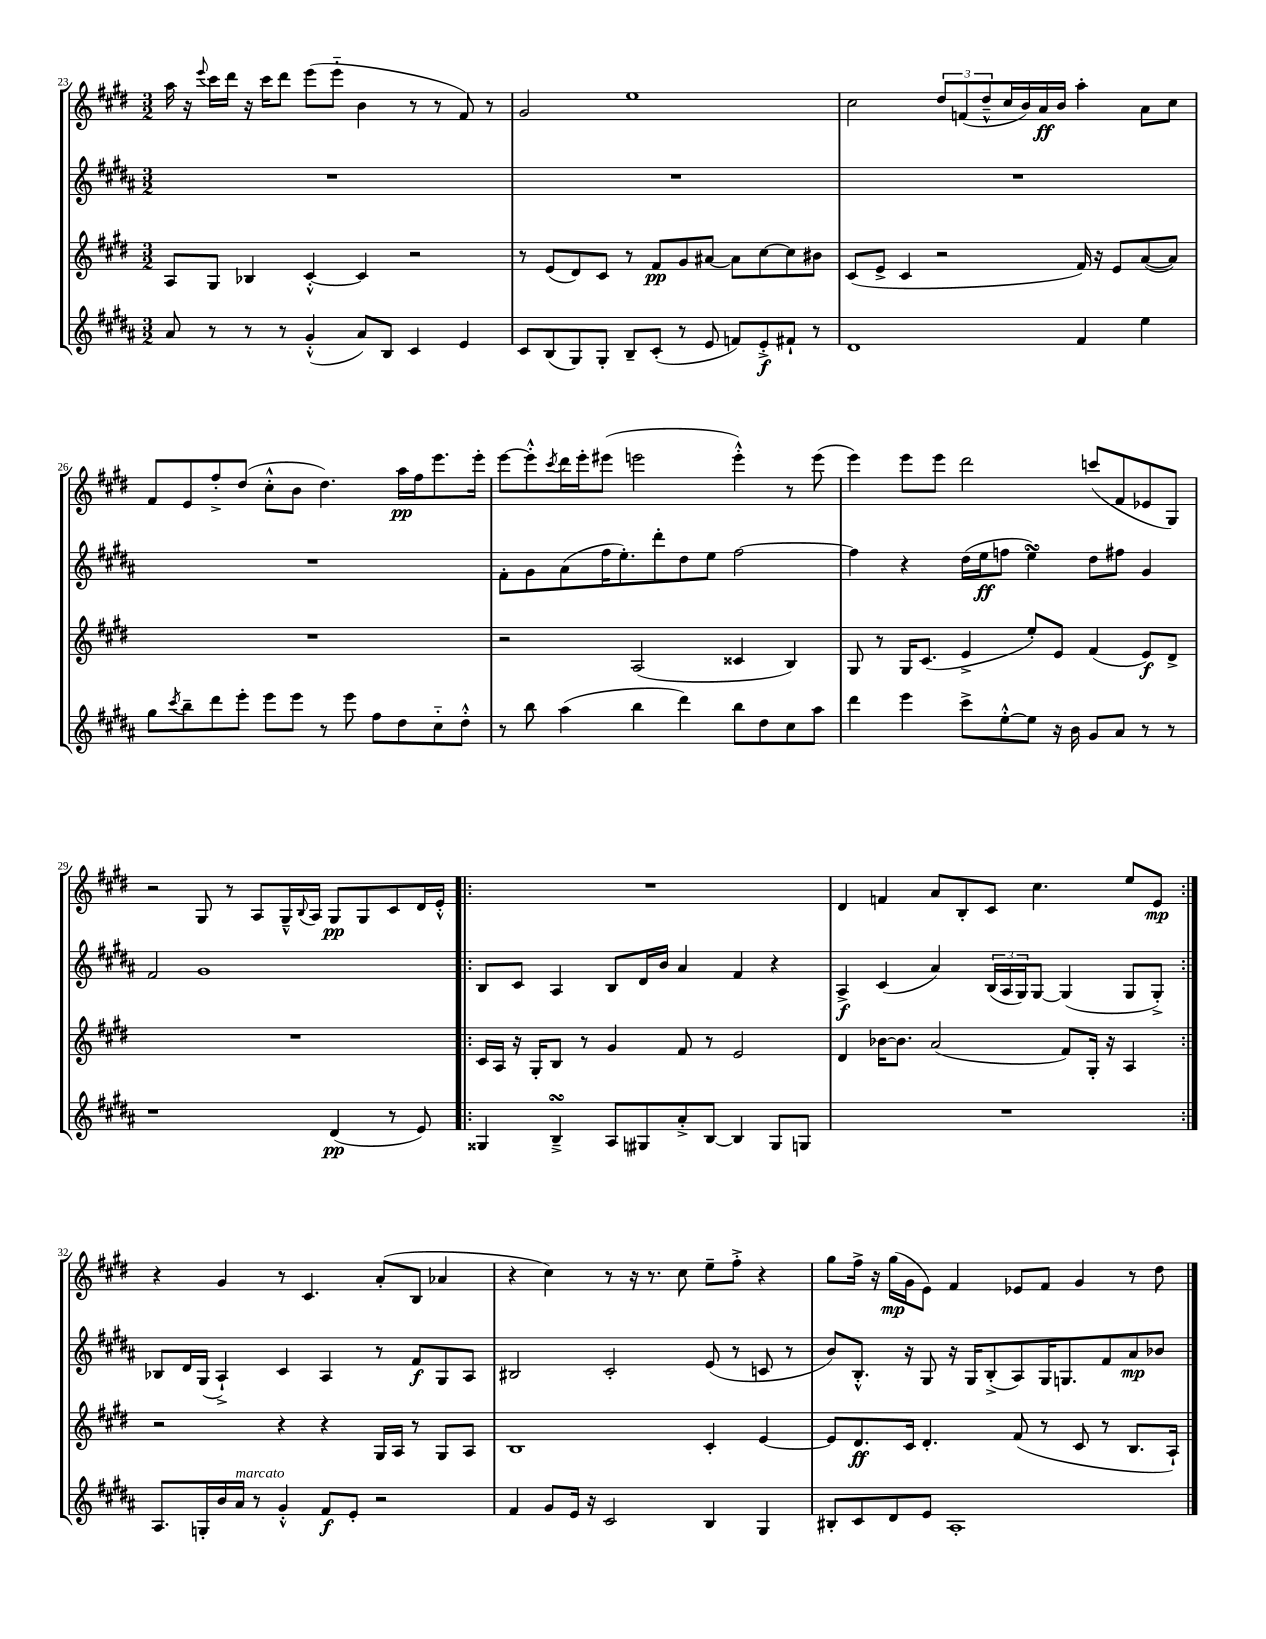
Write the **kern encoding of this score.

**kern	**dynam	**kern	**dynam	**kern	**dynam	**kern	**dynam
*part4	*part4	*part3	*part3	*part2	*part2	*part1	*part1
*staff4	*staff4	*staff3	*staff3	*staff2	*staff2	*staff1	*staff1
*clefG2	*	*clefG2	*	*clefG2	*	*clefG2	*
*k[f#c#g#d#a#]	*	*k[f#c#g#d#]	*	*k[f#c#g#d#a#]	*	*k[f#c#g#d#]	*
*M3/2	*	*M3/2	*	*M3/2	*	*M3/2	*
=23	=23	=23	=23	=23	=23	=23	=23
8a#/	.	8A/L	.	1.r	.	16aa\	.
.	.	.	.	.	.	16r	.
.	.	.	.	.	.	8qqeee/	.
8r	.	8G#/J	.	.	.	16ccc#\LL	.
.	.	.	.	.	.	16ddd#\JJ	.
8r	.	4B-X/	.	.	.	16r	.
.	.	.	.	.	.	16ccc#\KL	.
8r	.	.	.	.	.	8ddd#\J	.
(4g#'^^/	.	[4c#'^^/	.	.	.	(8eee\L	.
.	.	.	.	.	.	8eee\J	.
8a#/L)	.	4c#/]	.	.	.	4b\	.
8B/J	.	.	.	.	.	.	.
4c#/	.	2r	.	.	.	8r	.
.	.	.	.	.	.	8r	.
4e/	.	.	.	.	.	8f#/)	.
.	.	.	.	.	.	8r	.
=24	=24	=24	=24	=24	=24	=24	=24
8c#/L	.	8r	.	1.r	.	2g#/	.
(8B/	.	(8e/L	.	.	.	.	.
8G#/)	.	8d#/)	.	.	.	.	.
8G#'/J	.	8c#/J	.	.	.	.	.
8B~/L	.	8r	.	.	.	1ee	.
(8c#'/J	.	8f#/L	pp	.	.	.	.
8r	.	8g#/	.	.	.	.	.
8e/	.	[8a#X/J	.	.	.	.	.
8fn/L)	.	8a#\L]	.	.	.	.	.
8e'^/	f	[8cc#\	.	.	.	.	.
8f#X`/J	.	8cc#\]	.	.	.	.	.
8r	.	8b#X\J	.	.	.	.	.
=25	=25	=25	=25	=25	=25	=25	=25
1d#	.	(8c#/L	.	1.r	.	2cc#\	.
.	.	8e^/J	.	.	.	.	.
.	.	4c#/	.	.	.	.	.
.	.	2r	.	.	.	12dd#/L	.
.	.	.	.	.	.	(12fn/	.
.	.	.	.	.	.	12dd#~^^/	.
.	.	.	.	.	.	16cc#/L	.
.	.	.	.	.	.	16b/)	.
.	.	.	.	.	.	16a/	ff
.	.	.	.	.	.	16b/JJ	.
4f#/	.	16f#/)	.	.	.	4aa'\	.
.	.	16r	.	.	.	.	.
.	.	8e/L	.	.	.	.	.
4ee\	.	([8a/	.	.	.	8a\L	.
.	.	8a/J])	.	.	.	8cc#\J	.
!!LO:LB:g=z
=26	=26	=26	=26	=26	=26	=26	=26
8gg#\L	.	1.r	.	1.r	.	8f#/L	.
8qccc#/	.	.	.	.	.	.	.
8bb~\	.	.	.	.	.	8e/	.
8ddd#\	.	.	.	.	.	8ff#'^/	.
8eee'\J	.	.	.	.	.	(8dd#/J	.
8eee\L	.	.	.	.	.	8cc#'^^\L	.
8eee\J	.	.	.	.	.	8b\J	.
8r	.	.	.	.	.	4.dd#\)	.
8eee\	.	.	.	.	.	.	.
8ff#\L	.	.	.	.	.	.	.
8dd#\	.	.	.	.	.	16aa\LL	pp
.	.	.	.	.	.	16ff#\J	.
8cc#\	.	.	.	.	.	8.eee\	.
8dd#'^^\J	.	.	.	.	.	.	.
.	.	.	.	.	.	16eee'\Jk	.
=27	=27	=27	=27	=27	=27	=27	=27
8r	.	2r	.	8f#'\L	.	[8eee\L	.
8bb\	.	.	.	8g#\	.	8eee'^^\]	.
.	.	.	.	.	.	8qccc#/	.
(4aa#\	.	.	.	(8a#\	.	16ddd#\L	.
.	.	.	.	.	.	16eee'\J	.
.	.	.	.	16ff#\K	.	(8eee#X\J	.
.	.	.	.	8.ee'\)	.	.	.
4bb\	.	(2A/	.	.	.	2eeen\	.
.	.	.	.	8ddd#'\	.	.	.
4ddd#\)	.	.	.	8dd#\	.	.	.
.	.	.	.	8ee\J	.	.	.
8bb\L	.	4c##X/	.	[2ff#\	.	4eee'^^\)	.
8dd#\	.	.	.	.	.	.	.
8cc#\	.	4B/)	.	.	.	8r	.
8aa#\J	.	.	.	.	.	(8eee\	.
=28	=28	=28	=28	=28	=28	=28	=28
4ddd#\	.	8G#/	.	4ff#\]	.	4eee\)	.
.	.	8r	.	.	.	.	.
4eee\	.	16G#/KL	.	4r	.	8eee\L	.
.	.	(8.c#/J	.	.	.	.	.
.	.	.	.	.	.	8eee\J	.
8ccc#^\L	.	4e^/	.	(16dd#\LL	.	2ddd#\	.
.	.	.	.	16ee\J	ff	.	.
[8ee'^^\	.	.	.	8ffn\J	.	.	.
8ee\J]	.	8ee'/L)	.	4eesSSs\)	.	.	.
16r	.	8e/J	.	.	.	.	.
16b\	.	.	.	.	.	.	.
8g#/L	.	(4f#/	.	8dd#\L	.	(8cccn/L	.
8a#/J	.	.	.	8ff#X\J	.	8f#/	.
8r	.	8e/L)	f	4g#/	.	8e-X/	.
8r	.	8d#^/J	.	.	.	8G#/J)	.
!!LO:LB:g=z
=29	=29	=29	=29	=29	=29	=29	=29
1r	.	1.r	.	2f#/	.	2r	.
.	.	.	.	1g#	.	8G#/	.
.	.	.	.	.	.	8r	.
.	.	.	.	.	.	8A/L	.
.	.	.	.	.	.	16G#~^^/L	.
.	.	.	.	.	.	8qqB/	.
.	.	.	.	.	.	16A/JJ	.
(4d#/	pp	.	.	.	.	8G#/L	pp
.	.	.	.	.	.	8G#/	.
8r	.	.	.	.	.	8c#/	.
8e/)	.	.	.	.	.	16d#/L	.
.	.	.	.	.	.	16e'^^/JJ	.
=30!|:	=30!|:	=30!|:	=30!|:	=30!|:	=30!|:	=30!|:	=30!|:
4G##X/	.	16c#/LL	.	8B/L	.	1.r	.
.	.	16A/JJ	.	.	.	.	.
.	.	16r	.	8c#/J	.	.	.
.	.	16G#'/KL	.	.	.	.	.
4BsSSs~^/	.	8B/J	.	4A#/	.	.	.
.	.	8r	.	.	.	.	.
8A#/L	.	4g#/	.	8B/L	.	.	.
8G#X/	.	.	.	16d#/L	.	.	.
.	.	.	.	16b/JJ	.	.	.
8a#'^/	.	8f#/	.	4a#/	.	.	.
[8B/J	.	8r	.	.	.	.	.
4B/]	.	2e/	.	4f#/	.	.	.
8G#/L	.	.	.	4r	.	.	.
8Gn/J	.	.	.	.	.	.	.
=31	=31	=31	=31	=31	=31	=31	=31
1.r	.	4d#/	.	4A#^/	f	4d#/	.
.	.	[16b-X\KL	.	(4c#/	.	4fn/	.
.	.	8.b-\J]	.	.	.	.	.
.	.	(2a/	.	4a#/)	.	8a/L	.
.	.	.	.	.	.	8B'/	.
.	.	.	.	(24B/LL	.	8c#/J	.
.	.	.	.	24A#/	.	.	.
.	.	.	.	24G#/J)	.	.	.
.	.	.	.	[8G#/J	.	4.cc#\	.
.	.	8f#/L)	.	(4G#/]	.	.	.
.	.	16G#'/Jk	.	.	.	.	.
.	.	16r	.	.	.	.	.
.	.	4A/	.	8G#/L	.	8ee/L	.
.	.	.	.	8G#'^/J)	.	8e/J	mp
!!LO:LB:g=z
=32:|!	=32:|!	=32:|!	=32:|!	=32:|!	=32:|!	=32:|!	=32:|!
8.A#/L	.	2r	.	8B-X/L	.	4r	.
.	.	.	.	16d#/L	.	.	.
16Gn'/L	.	.	.	(16G#/JJ	.	.	.
16b/	.	.	.	4A#`^/)	.	4g#/	.
!LO:TX:a:i:t=marcato	!	!	!	!	!	!	!
16a#/JJ	.	.	.	.	.	.	.
8r	.	.	.	.	.	.	.
4g#'^^/	.	4r	.	4c#/	.	8r	.
.	.	.	.	.	.	4.c#/	.
8f#/L	f	4r	.	4A#/	.	.	.
8e'/J	.	.	.	.	.	.	.
2r	.	16G#/LL	.	8r	.	(8a'/L	.
.	.	16A/JJ	.	.	.	.	.
.	.	8r	.	8f#/L	f	8B/J	.
.	.	8G#/L	.	8G#/	.	4a-X/	.
.	.	8A/J	.	8A#/J	.	.	.
=33	=33	=33	=33	=33	=33	=33	=33
4f#/	.	1B	.	2B#X/	.	4r	.
8g#/L	.	.	.	.	.	4cc#\)	.
16e/Jk	.	.	.	.	.	.	.
16r	.	.	.	.	.	.	.
2c#/	.	.	.	2c#'/	.	8r	.
.	.	.	.	.	.	16r	.
.	.	.	.	.	.	8.r	.
.	.	.	.	.	.	8cc#\	.
4B/	.	4c#'/	.	(8e/	.	8ee~\L	.
.	.	.	.	8r	.	8ff#'^\J	.
4G#/	.	[4e/	.	8cn/	.	4r	.
.	.	.	.	8r	.	.	.
=34	=34	=34	=34	=34	=34	=34	=34
8B#X'/L	.	8e/L]	.	8b/L)	.	8gg#\L	.
8c#/	.	8.d#/	ff	8.B'^^/J	.	16ff#^\Jk	.
.	.	.	.	.	.	16r	.
8d#/	.	.	.	.	.	(16gg#\LL	mp
.	.	16c#/Jk	.	16r	.	16g#\J	.
8e/J	.	4.d#'/	.	8G#/	.	8e\J)	.
1A#'	.	.	.	16r	.	4f#/	.
.	.	.	.	16G#/KL	.	.	.
.	.	.	.	(8B'^/	.	.	.
.	.	(8f#/	.	8A#/)	.	8e-X/L	.
.	.	8r	.	16G#/K	.	8f#/J	.
.	.	.	.	8.Gn/	.	.	.
.	.	8c#/	.	.	.	4g#/	.
.	.	8r	.	8f#/	.	.	.
.	.	8.B/L	.	8a#/	mp	8r	.
.	.	.	.	8b-X/J	.	8dd#\	.
.	.	16A`/Jk)	.	.	.	.	.
==	==	==	==	==	==	==	==
*-	*-	*-	*-	*-	*-	*-	*-
